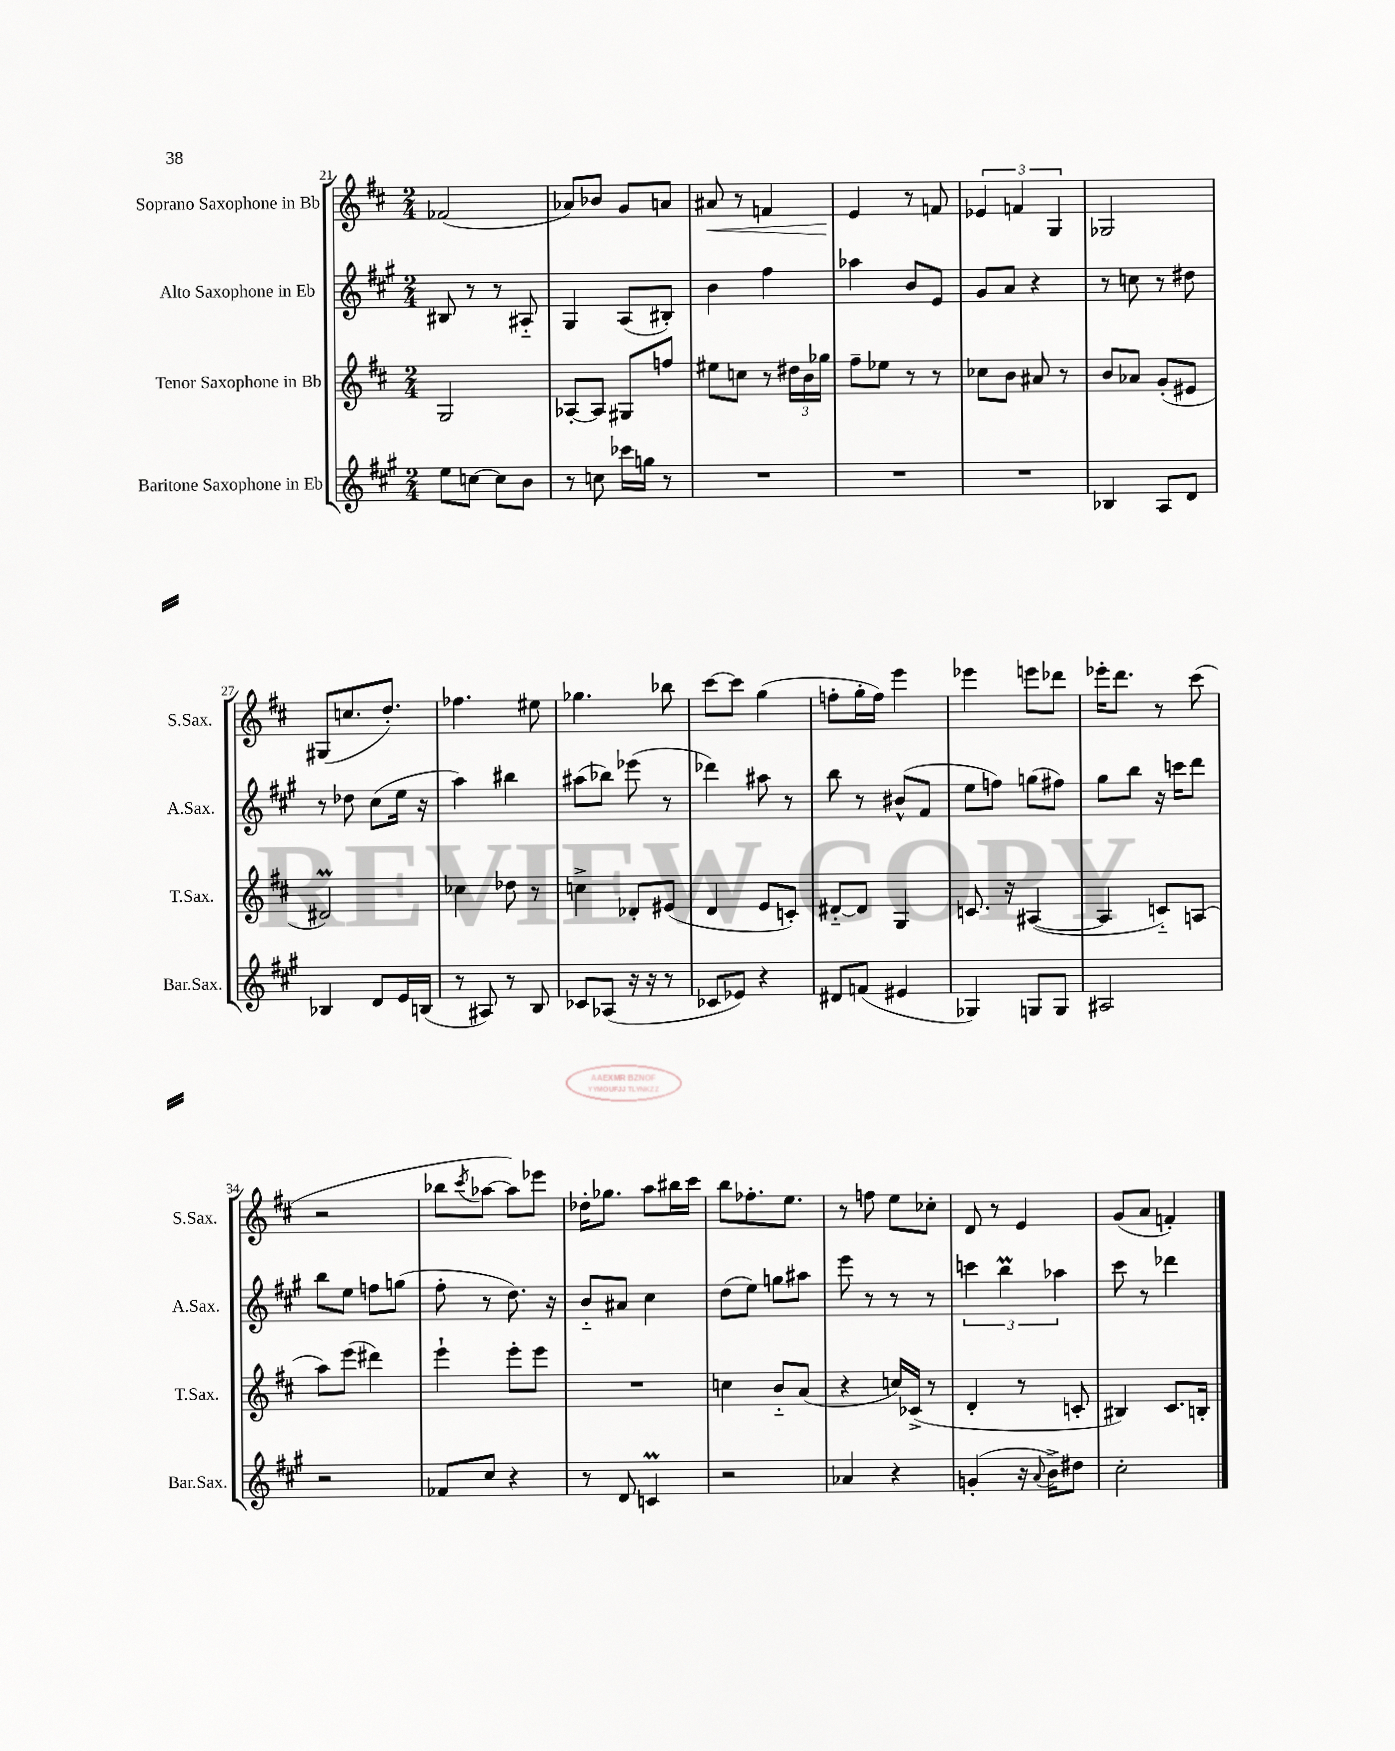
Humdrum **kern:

**kern	**kern	**kern	**kern
*staff4	*staff3	*staff2	*staff1
*clefG2	*clefG2	*clefG2	*clefG2
*k[f#c#g#]	*k[f#c#]	*k[f#c#g#]	*k[f#c#]
*M2/4	*M2/4	*M2/4	*M2/4
8ee\L	2G/	8B#/	(2f-/
[8cc\J	.	8r	.
8cc\]L	.	8r	.
8b\J	.	8A#'~/	.
=	=	=	=
8r	[8A-'/L	4G#/	8a-/L)
8cc\	8A-/]J	.	8b-/J
16ccc-\LL	8G#/L	(8A/L	8g/L
16gg\JJ	.	.	.
8r	8ff/J	8B#'/J)	8a/J
=	=	=	=
2r	8ee#\L	4b\	8a#/
.	8cc\J	.	8r
.	8r	4ff#\	4f/
.	24dd#\LL	.	.
.	24b\	.	.
.	24gg-\JJ	.	.
=	=	=	=
2r	8ff#~\L	4aa-\	4e/
.	8ee-\J	.	.
.	8r	8b/L	8r
.	8r	8e/J	8f/
=	=	=	=
2r	8cc-\L	8g#/L	6e-/
.	8b\J	8a/J	.
.	.	.	6f/
.	8a#/	4r	.
.	.	.	6G/
.	8r	.	.
=	=	=	=
4B-/	8b/L	8r	2G-/
.	8a-/J	8cc\	.
8A/L	(8g'/L	8r	.
8d/J	8e#/J	8dd#\	.
=	=	=	=
4B-/	2d#/)	8r	(8G#/L
.	.	8dd-\	8.cc/
8d/L	.	(8cc#\L	.
.	.	.	8.dd'/J)
16e/L	.	16ee\Jk	.
(16B/JJ	.	16r	.
=	=	=	=
8r	4cc-\	4aa\)	4.ff-\
8A#/)	.	.	.
8r	8dd-\	4bb#\	.
8B/	8r	.	8ee#\
=	=	=	=
8c-/L	4cc^\	(8aa#\L	4.gg-\
(8A-/J	.	8bb-\J)	.
16r	8d-'/L	(8eee-\	.
16r	.	.	.
8r	(8e#/J	8r	8bb-\
=	=	=	=
8c-/L	4d/	4ddd-\)	[8ccc#\L
8e-/J)	.	.	8ccc#\]J
4r	8e/L	8aa#\	(4gg\
.	8c'/J)	8r	.
=	=	=	=
8d#/L	[8d#'~/L	8bb\	8ff'\L
(8f/J	8d#/]J	8r	16gg'\L
.	.	.	16ff\JJ)
4e#/	4G/	(8b#^^/L	4eee\
.	.	8f#/J	.
=	=	=	=
4G-/)	8.c/	8ee\L	4eee-\
.	.	8ff\J)	.
.	16r	.	.
8G/L	([4A#/	(8gg\L	8eee\L
8G/J	.	8ff#\J)	8ddd-\J
=	=	=	=
2A#/	4A#/]	8gg#\L	16eee-'\LK
.	.	.	8.ddd\J
.	.	8bb\J	.
.	8c'~/L)	16r	8r
.	.	16ccc\LK	.
.	(8A/J	8ddd\J	(8ccc#\
=	=	=	=
2r	8aa\L)	8bb\L	2r
.	(8eee\J	8ee\J	.
.	4ddd#\)	8ff\L	.
.	.	(8gg\J	.
=	=	=	=
8f-/L	4eee`\	8ff#'\	8bb-\L
.	.	.	8qccc#/
8cc#/J	.	8r	[8aa-\J
4r	8eee'\L	8.dd\)	8aa-\]L)
.	8eee\J	.	8eee-\J
.	.	16r	.
=	=	=	=
8r	2r	8b'~/L	16dd-'\LK
.	.	.	8.gg-\J
8d/	.	8a#/J	.
4c/	.	4cc#\	8aa\L
.	.	.	16bb#\L
.	.	.	16ccc#\JJ
=	=	=	=
2r	4cc\	(8dd\L	8bb\L
.	.	8ee\J)	8.ff-'\
.	8b'~/L	8gg\L	.
.	.	.	8.ee\J
.	(8a/J	8aa#\J	.
=	=	=	=
4a-/	4r	8eee\	8r
.	.	8r	8ff\
4r	16cc/LL)	8r	8ee\L
.	(16c-^/JJ	.	.
.	8r	8r	8cc-'\J
=	=	=	=
(4g'/	4d'/	6ccc\	8d/
.	.	.	8r
.	.	6bb\	.
16r	8r	.	4e/
8qqa/	.	.	.
16b^\LK)	.	.	.
.	.	6aa-\	.
8dd#\J	8c'/	.	.
=	=	=	=
2cc#'\	4B#/)	8ccc#\	(8g/L
.	.	8r	8a/J
.	8.c#/L	4ddd-\	4f'/)
.	16B'/Jk	.	.
==	==	==	==
*-	*-	*-	*-
